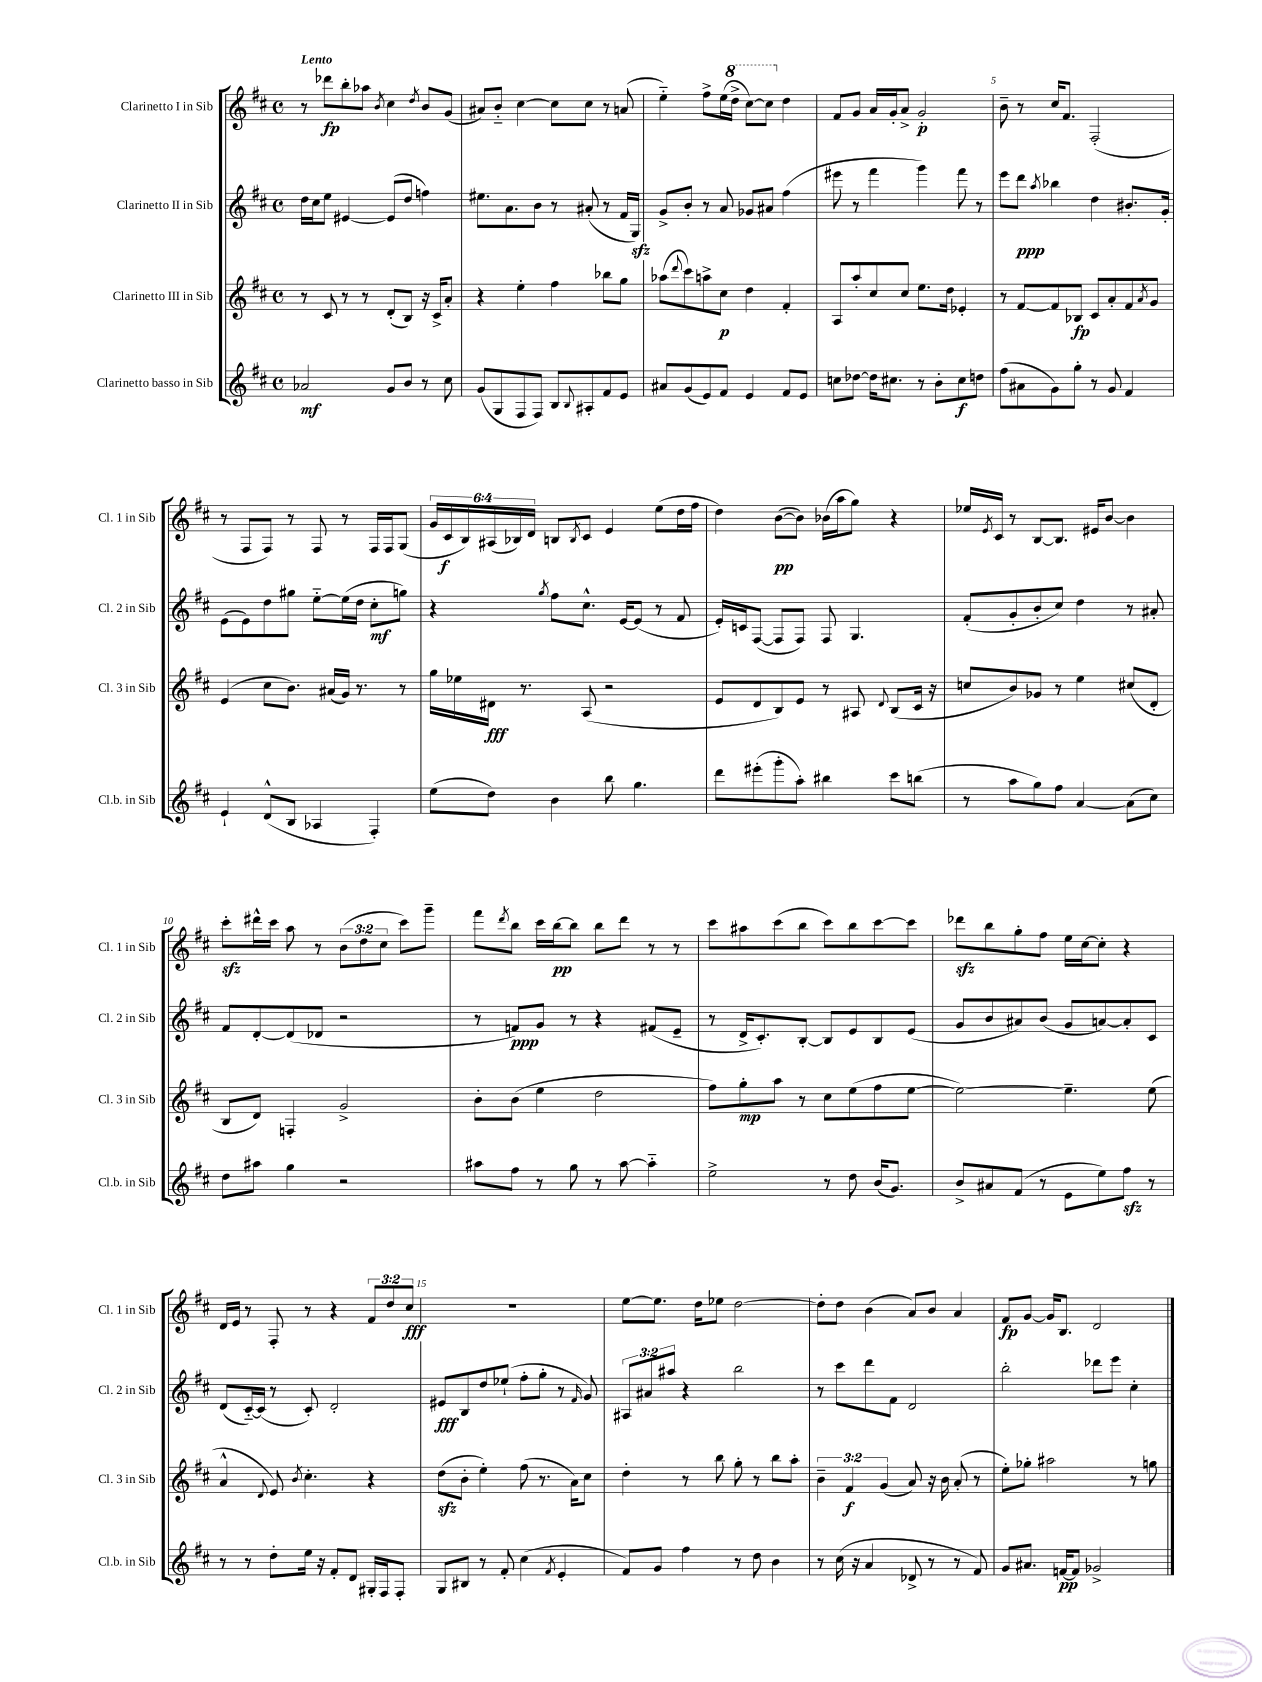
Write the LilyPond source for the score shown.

<<
\new StaffGroup <<
\new Staff = "s0" \with { instrumentName = "Clarinetto I in Sib" shortInstrumentName = "Cl. 1 in Sib" } {
    \clef treble \key d \major \defaultTimeSignature \time 4/4 \override Staff.TupletNumber.text = #tuplet-number::calc-fraction-text \tempo "Lento"
    r8 des'''8\fp b''8-. aes''8 \acciaccatura { b'8 } cis''4 \acciaccatura { d''8 } b'8 g'8( |
    ais'8) b'8-_ cis''4~ cis''8 cis''8 r8 a'8( |
    e''4-_) fis''8-> e''16( \ottava #1 d'''16-> cis'''8~) cis'''8 \ottava #0 d''4 |
    fis'8 g'8 a'16 g'16-. a'8-> g'2-.\p |
    b'8-- r8 cis''16 fis'8. fis2-.( |
    r8 fis8 fis8) r8 fis8 r8 fis16 fis16 g8( |
    \tuplet 6/4 { g'16 cis'16\f b16) ais16( bes16) d'16 } b8 \acciaccatura { b8 } cis'8 e'4 e''8( d''16 fis''16 |
    d''4) b'8~\pp( b'8) bes'16( a''16 g''8) r4 |
    ees''16 \acciaccatura { e'8 } cis'16 r8 b8~ b8. eis'16 b'8~ b'4 |
    cis'''8-.\sfz dis'''16-^ cis'''16 a''8 r8 \tuplet 3/2 { b'8( d''8 cis''8 } cis'''8) g'''8-- |
    fis'''8 \acciaccatura { d'''8 } b''8 cis'''16 b''16~\pp b''8 b''8 d'''8 r8 r8 |
    cis'''8 ais''8 cis'''8( b''8 cis'''8) b''8 cis'''8~ cis'''8 |
    des'''8\sfz b''8 g''8-. fis''8 e''16 cis''16~ cis''8-. r4 |
    d'16 e'16 r8 fis8-. r8 r4 \tuplet 3/2 { fis'8 d''8 cis''8\fff } |
    R1 |
    e''8~ e''8. d''16 ees''8 d''2~ |
    d''8-. d''8 b'4( a'8) b'8 a'4 |
    fis'8\fp g'8~ g'16 b8. d'2 \bar "|." |
}
\new Staff = "s1" \with { instrumentName = "Clarinetto II in Sib" shortInstrumentName = "Cl. 2 in Sib" } {
    \clef treble \key d \major \defaultTimeSignature \time 4/4 \override Staff.TupletNumber.text = #tuplet-number::calc-fraction-text
    d''16 cis''16 e''8 eis'4~ eis'8( d''8 f''4) |
    eis''8. a'8. b'8 r8 ais'8-.( r8 fis'16 g16\sfz) |
    g'8-> b'8-. r8 a'8 ges'8 ais'8 fis''4( |
    eis'''8 r8 fis'''4 g'''4) fis'''8 r8 |
    e'''8 d'''8\ppp \acciaccatura { a''8 } bes''4 d''4 bis'8.-. g'16-. |
    e'8( e'8) d''8 gis''8 e''8~-_ e''16( d''16 cis''8-.\mf g''8) |
    r4 \acciaccatura { g''8 } fis''8 cis''8.-^ e'16~ e'8( r8 fis'8 |
    e'16-.) c'16 fis8~( fis8 fis8) fis8 g4. |
    fis'8-.( g'8-. b'8-. cis''8) d''4 r8 ais'8-. |
    fis'8 d'8~-. d'8( des'8 r2 |
    r8 f'8\ppp) g'8 r8 r4 fis'8( e'8-- |
    r8 d'16-> cis'8.-.) b8~-. b8 e'8 b8 e'8( |
    g'8 b'8 ais'8) b'8( g'8 a'8~) a'8-. cis'8 |
    d'8( cis'16~-_) cis'16( r8 cis'8-.) d'2-. |
    eis'8\fff b8 d''8 ees''8-!( fis''8-. g''8-. r8 \grace { fis'16 } g'8) |
    \tuplet 3/2 { ais8 ais'8 ais''8 } r4 b''2 |
    r8 cis'''8 d'''8 fis'8 d'2 |
    b''2-. des'''8 e'''8 cis''4-. \bar "|." |
}
\new Staff = "s2" \with { instrumentName = "Clarinetto III in Sib" shortInstrumentName = "Cl. 3 in Sib" } {
    \clef treble \key d \major \defaultTimeSignature \time 4/4 \override Staff.TupletNumber.text = #tuplet-number::calc-fraction-text
    r8 cis'8 r8 r8 d'8-.( b8) r16 cis'16-> a'8-. |
    r4 e''4-. fis''4 bes''8 g''8 |
    aes''8( \appoggiatura { d'''8 } cis'''8) a''8-> cis''8\p d''4 fis'4-. |
    a8 a''8-. cis''8 cis''8 e''8. d''16 ees'4-. |
    r8 fis'8~ fis'8 bes8\fp cis'8 a'8-. fis'8 \acciaccatura { a'8 } g'8 |
    e'4( cis''8 b'8.) ais'16( g'16) r8. r8 |
    g''16 ees''16 dis'16\fff r8. a8( r2 |
    e'8 d'8 b8) e'8 r8 ais8 \appoggiatura { d'8 } b8( cis'16 r16 |
    c''8 b'8) ges'8 r8 e''4 cis''8( d'8-. |
    b8 d'8) f4-. g'2-> |
    b'8-. b'8( e''4 d''2 |
    fis''8) g''8-.\mp a''8 r8 cis''8 e''8( fis''8 e''8~ |
    e''2~) e''4.-- e''8( |
    a'4-^ \appoggiatura { d'8 } e'8) \acciaccatura { b'8 } cis''4.-. r4 |
    d''8\sfz( b'8-. e''4-.) fis''8( r8. a'16) cis''8 |
    d''4-. r8 b''8 g''8-. r8 b''8 a''8-. |
    \tuplet 3/2 { b'4-- fis'4\f g'4( } a'8) r16 b'16 a'8-.( r8 |
    e''8-.) ges''8-. ais''2 r8 g''8 \bar "|." |
}
\new Staff = "s3" \with { instrumentName = "Clarinetto basso in Sib" shortInstrumentName = "Cl.b. in Sib" } {
    \clef treble \key d \major \defaultTimeSignature \time 4/4
    aes'2\mf g'8 b'8 r8 cis''8 |
    g'8( g8 fis8 fis8) b8 \appoggiatura { b8 } ais8-. fis'8 e'8 |
    ais'8 g'8( e'8) fis'8 e'4 fis'8 e'8 |
    c''8 des''8~ des''16 cis''8. r8 b'8-. cis''8\f d''8 |
    fis''8( ais'8 g'8) g''8-. r8 g'8 fis'4 |
    e'4-! d'8-^( b8 aes4 fis4-.) |
    e''8( d''8) b'4 b''8 g''4. |
    d'''8 eis'''8-.( g'''8-. a''8-.) bis''4 cis'''8 b''8( |
    r8 a''8 g''8) fis''8 a'4~ a'8( cis''8) |
    d''8 ais''8 g''4 r2 |
    ais''8 fis''8 r8 g''8 r8 ais''8~ ais''4-_ |
    e''2-> r8 d''8 b'16( g'8.) |
    b'8-> ais'8 fis'8( r8 e'8 e''8) fis''8\sfz r8 |
    r8 r8 d''8-. e''16 r16 fis'8-. d'8 gis16-. fis16 fis8-. |
    g8 bis8 r8 fis'8-. cis''4( \acciaccatura { fis'8 } e'4-. |
    fis'8) g'8 fis''4 r8 d''8 b'4 |
    r8 cis''16( r16 a'4 des'8-> r8 r8 fis'8) |
    g'8 ais'8. f'16~\pp f'8 ges'2-> \bar "|." |
}
>>
>>
\layout { \context { \Score \override BarNumber.break-visibility = ##(#f #t #t) barNumberVisibility = #(every-nth-bar-number-visible 5) } }
